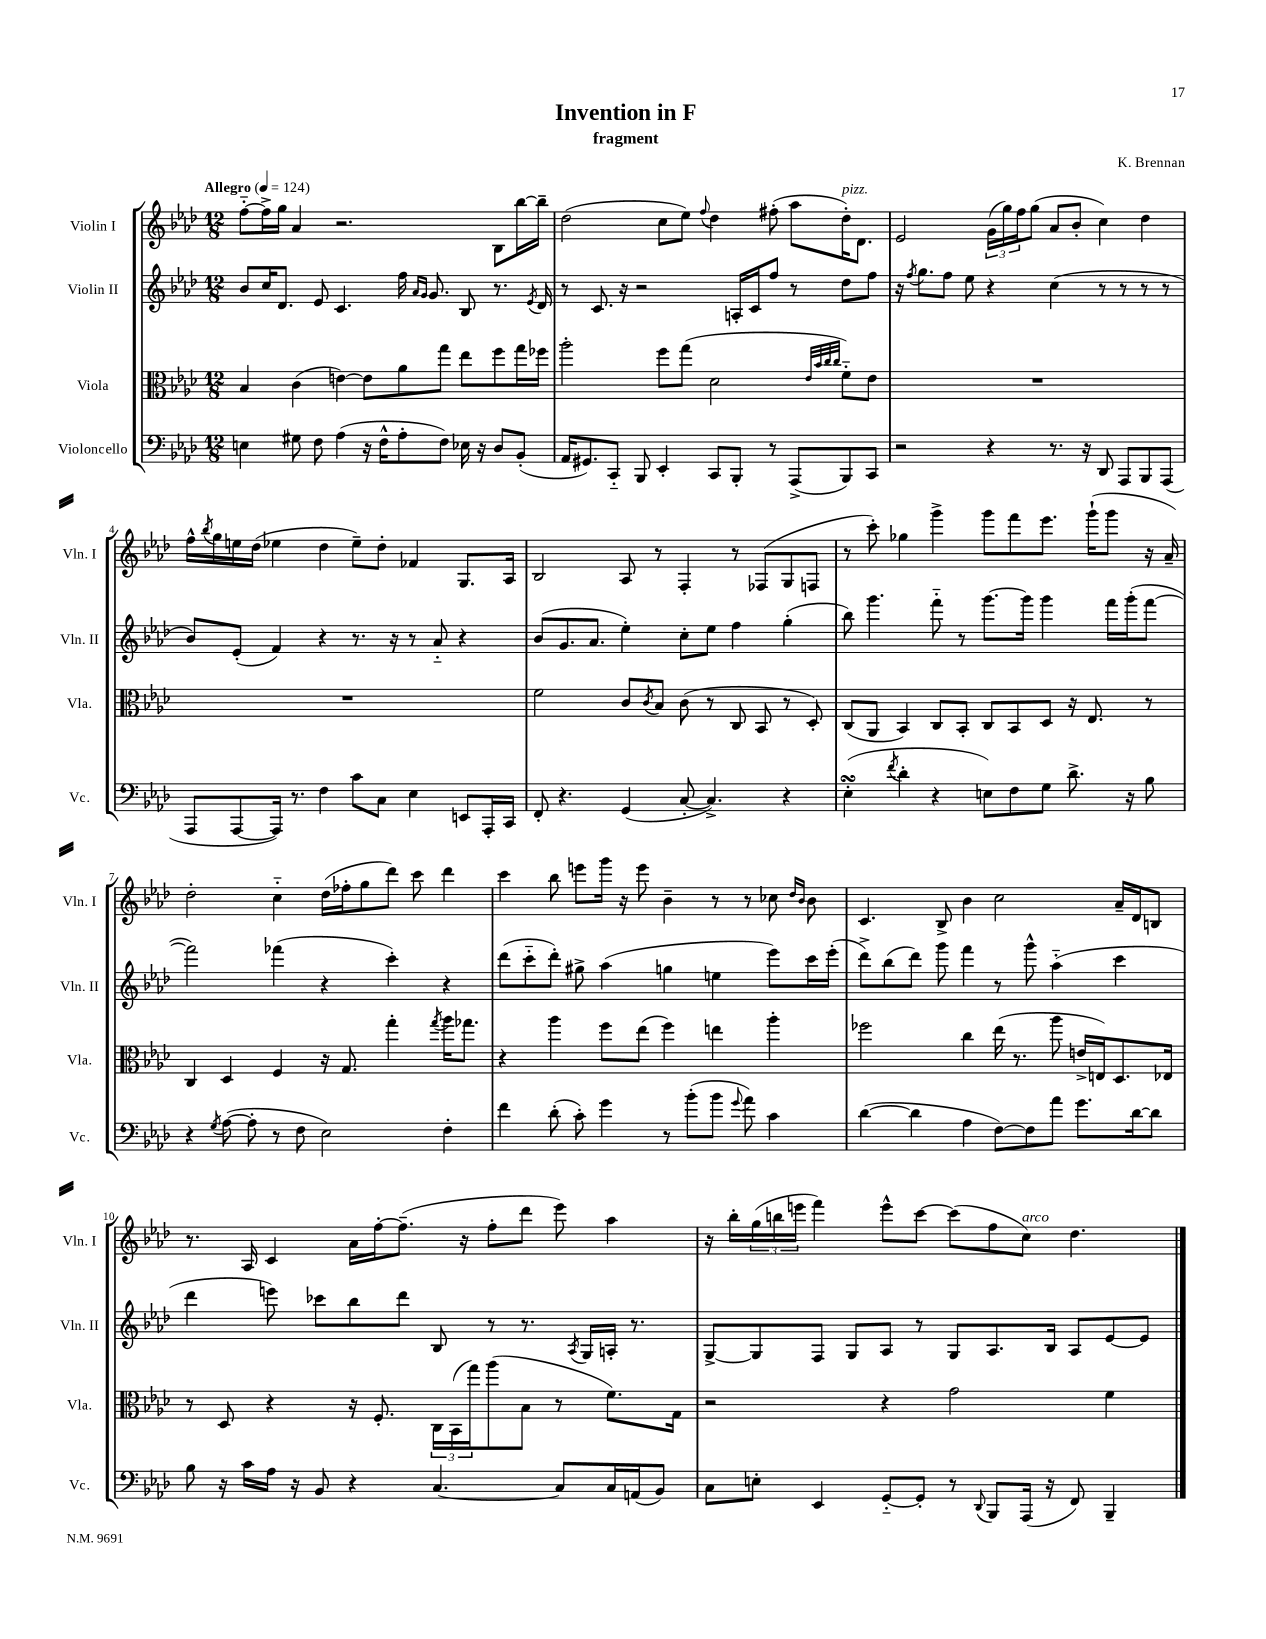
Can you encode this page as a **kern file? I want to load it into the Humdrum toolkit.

**kern	**kern	**kern	**kern
*staff4	*staff3	*staff2	*staff1
*clefF4	*clefC3	*clefG2	*clefG2
*k[b-e-a-d-]	*k[b-e-a-d-]	*k[b-e-a-d-]	*k[b-e-a-d-]
*M12/8	*M12/8	*M12/8	*M12/8
*MM124	*MM124	*MM124	*MM124
4E\	4B-/	8b-/L	[8ff'~\L
.	.	16cc/K	16ff^\]L
.	.	8.d-/J	16gg\JJ
8G#\	(4c\	.	4a-/
8F\	.	8e-/	.
(4A-\	[4e\)	4.c/	2.r
16r	8e\]L	.	.
16F^^\LK	.	.	.
8A-'\	8a-\	16ff\	.
.	.	16qqa-/LL	.
.	.	16qqg/JJ	.
.	.	8.g/	.
8F\J)	8gg\J	.	.
16E-\	8ee-\L	8B-/	.
16r	.	.	.
8D-/L	8ff\	8.r	8B-\L
(8BB-'/J	16gg\L	.	[16bb-\L
.	.	8qe-/	.
.	16ff-\JJ	16d-/	16bb-~\]JJ
=	=	=	=
16AA-/LK	2aa-'\	8r	(2dd-\
8.GG#/)	.	.	.
.	.	8.c/	.
8CC'~/J	.	.	.
.	.	16r	.
8BBB-/	.	2r	.
4EE-'/	8ff\L	.	8cc\L
.	(8gg\J	.	8ee-\J)
.	.	.	8qqff/
8CC/L	2d-\	.	4dd-\
8BBB-'/J	.	16A'/LL	.
.	.	16c/J	.
8r	.	8ff/J	(8ff#'\
(8AAA-^/L	.	8r	8aa-\L
.	32qqe-/LLL	.	.
.	32qqb-/	.	.
.	32qqcc/	.	.
.	32qqcc/JJJ	.	.
8BBB-/)	8f'~\L)	8dd-\L	16dd-'\K)
.	.	.	8.d-\J
8CC/J	8e-\J	8ff\J	.
=	=	=	=
2r	1.r	16r	2e-/
.	.	8qff/	.
.	.	8.gg\L	.
.	.	8ff\J	.
.	.	8ee-\	.
4r	.	4r	(24g\LL
.	.	.	24gg\)
.	.	.	24ff\J
.	.	.	(8gg\J
8.r	.	(4cc\	8a-/L
.	.	.	8b-'/J
16r	.	.	.
8DD-/	.	8r	4cc\)
8AAA-/L	.	8r	.
8BBB-/	.	8r	4dd-\
(8AAA-/J	.	8r	.
=	=	=	=
8AAA-/L	1.r	8b-/L)	16ff^^\LL
.	.	.	8qbb-/
.	.	.	16gg\
[8AAA-/	.	(8e-'/J	16ee\
.	.	.	(16dd-\JJ
16AAA-/]Jk)	.	4f/)	4ee-\
8.r	.	.	.
4F\	.	4r	4dd-\
8c\L	.	8.r	8ee-~\L)
8C\J	.	.	8dd-'\J
.	.	16r	.
4E-\	.	8r	4f-/
.	.	8a-'~/	.
8EE/L	.	4r	8.G/L
16AAA-'/L	.	.	.
16CC/JJ	.	.	16A-/Jk
=	=	=	=
8FF'/	2f\	(8b-/L	2B-/
4.r	.	8.g/	.
.	.	8.a-/J	.
(4GG/	8c/L	4ee-'\)	8A-/
.	8qc/	.	.
.	8B-/J	.	8r
[8C'/	(8c\	8cc'\L	4F'/
4.C^/])	8r	8ee-\J	.
.	8C/	4ff\	8r
.	8BB-/	.	(8F-/L
4r	8r	(4gg'\	8G/
.	8D-'/)	.	8F/J
=	=	=	=
(4E-'\	(8C/L	8bb-\)	8r
.	8AA-/J	4.ggg\	8ccc'\)
8qf/	.	.	.
4d-'\	4BB-/)	.	4gg-\
4r	8C/L	8fff'~\	4ggg^\
.	8BB-'/J	8r	.
8E\L)	8C/L	[8.ggg\L	8ggg\L
8F\	8BB-/	.	8fff\
.	.	16ggg\]Jk	.
8G\J	8D-/J	4ggg\	8.eee-\J
8.d-^\	16r	.	.
.	8.E-/	.	(16ggg`\LK
.	.	16fff\LL	8ggg\J
16r	.	(16ggg'\J	.
8B-\	8r	[8fff\J	16r
.	.	.	16a-~/)
=	=	=	=
4r	4C/	2fff\])	2dd-'\
8qG/	.	.	.
([8A-\	4D-/	.	.
8A-'\]	.	.	.
8r	4F/	(4fff-\	4cc'~\
8F\	.	.	.
2E-\)	16r	4r	(16dd-\LL
.	8.G/	.	16ff-'\J
.	.	.	8gg\
.	4gg'\	4ccc'\)	8ddd-\J)
.	.	.	8ccc\
.	8qgg/	.	.
4F'\	16aa-\LK	4r	4ddd-\
.	8.gg-\J	.	.
=	=	=	=
4f\	4r	(8ddd-\L	4ccc\
.	.	8ccc'~\	.
(8d-'\	4aa-\	8ddd-'\J)	8bb-\
8c'\)	.	8gg#^\	8eee\L
4g\	8ff\L	(4aa-\	16ggg\Jk
.	.	.	16r
.	(8ee-\J	.	8eee\
8r	4ff\)	4gg\	4b-~\
(8b-'\L	.	.	.
8b-\J	4ee\	4ee\	8r
8qqg/	.	.	.
8a-\)	.	.	8r
4c\	4aa-'\	8eee-\L)	8cc-\
.	.	.	16qqdd-/LL
.	.	.	16qqb-/JJ
.	.	16ccc\L	8b-\
.	.	(16eee-'\JJ	.
=	=	=	=
([4d-\	2ff-\	8ddd-^\L)	4.c/
.	.	(8bb-\	.
4d-\]	.	8ddd-\J)	.
.	.	8ggg\	8B-^/
4A-\	4cc\	4fff\	4b-\
[8F\L)	(16ee-\	8r	2cc\
.	8.r	.	.
8F\]	.	8ggg^^\	.
8a-\J	8aa-\	(4aa-'~\	.
8.g\L	16e^/LL	.	.
.	16E/J)	.	.
.	8.D-/	4ccc\	16a-~/LL
[16d-\k	.	.	16d-/J
8d-\]J	.	.	8B/J
.	16E-/Jk	.	.
=	=	=	=
8B-\	8r	4ddd-\	8.r
16r	8D-/	.	.
16c\LL	.	.	16A-/
16A-\JJ	4r	8eee\)	4c/
16r	.	.	.
8BB-/	.	8ccc-\L	.
4r	16r	8bb-\	16a-\LL
.	8.F'/	.	[16ff'\J
.	.	8ddd-\J	(8.ff~\]J
[4.C/	24C\LL	8B-/	.
.	(24BB-\	.	.
.	.	.	16r
.	24gg\J)	.	.
.	(8aa-\	8r	8ff'\L
.	8B-\J	8.r	8ddd-\J
8C/]L	8r	.	8eee-\)
.	.	8qA-/	.
.	.	16G/LL	.
16C/L	8.f\L)	16A'/JJ	4aa-\
(16AA/J	.	8.r	.
8BB-/J)	.	.	.
.	16G\Jk	.	.
=	=	=	=
8C\L	2r	[8G^/L	16r
.	.	.	16bb-'\LL
8E'\J	.	8G/]	(24gg\
.	.	.	24bb\
.	.	.	24eee\JJ
4EE-/	.	8F/J	4fff\)
.	.	8G/L	.
[8GG'~/L	4r	8A-/J	8eee^^\L
8GG'/]J	.	8r	[8ccc\J
8r	2g\	8G/L	(8ccc\]L
8qqDD-/	.	.	.
8BBB-/L	.	8.A-/	8ff\
(16AAA-/Jk	.	.	8cc\J)
16r	.	16B-/Jk	.
8FF/)	.	8A-/L	4.dd-\
4BBB-~/	4f\	[8e-/	.
.	.	8e-/]J	.
==	==	==	==
*-	*-	*-	*-
